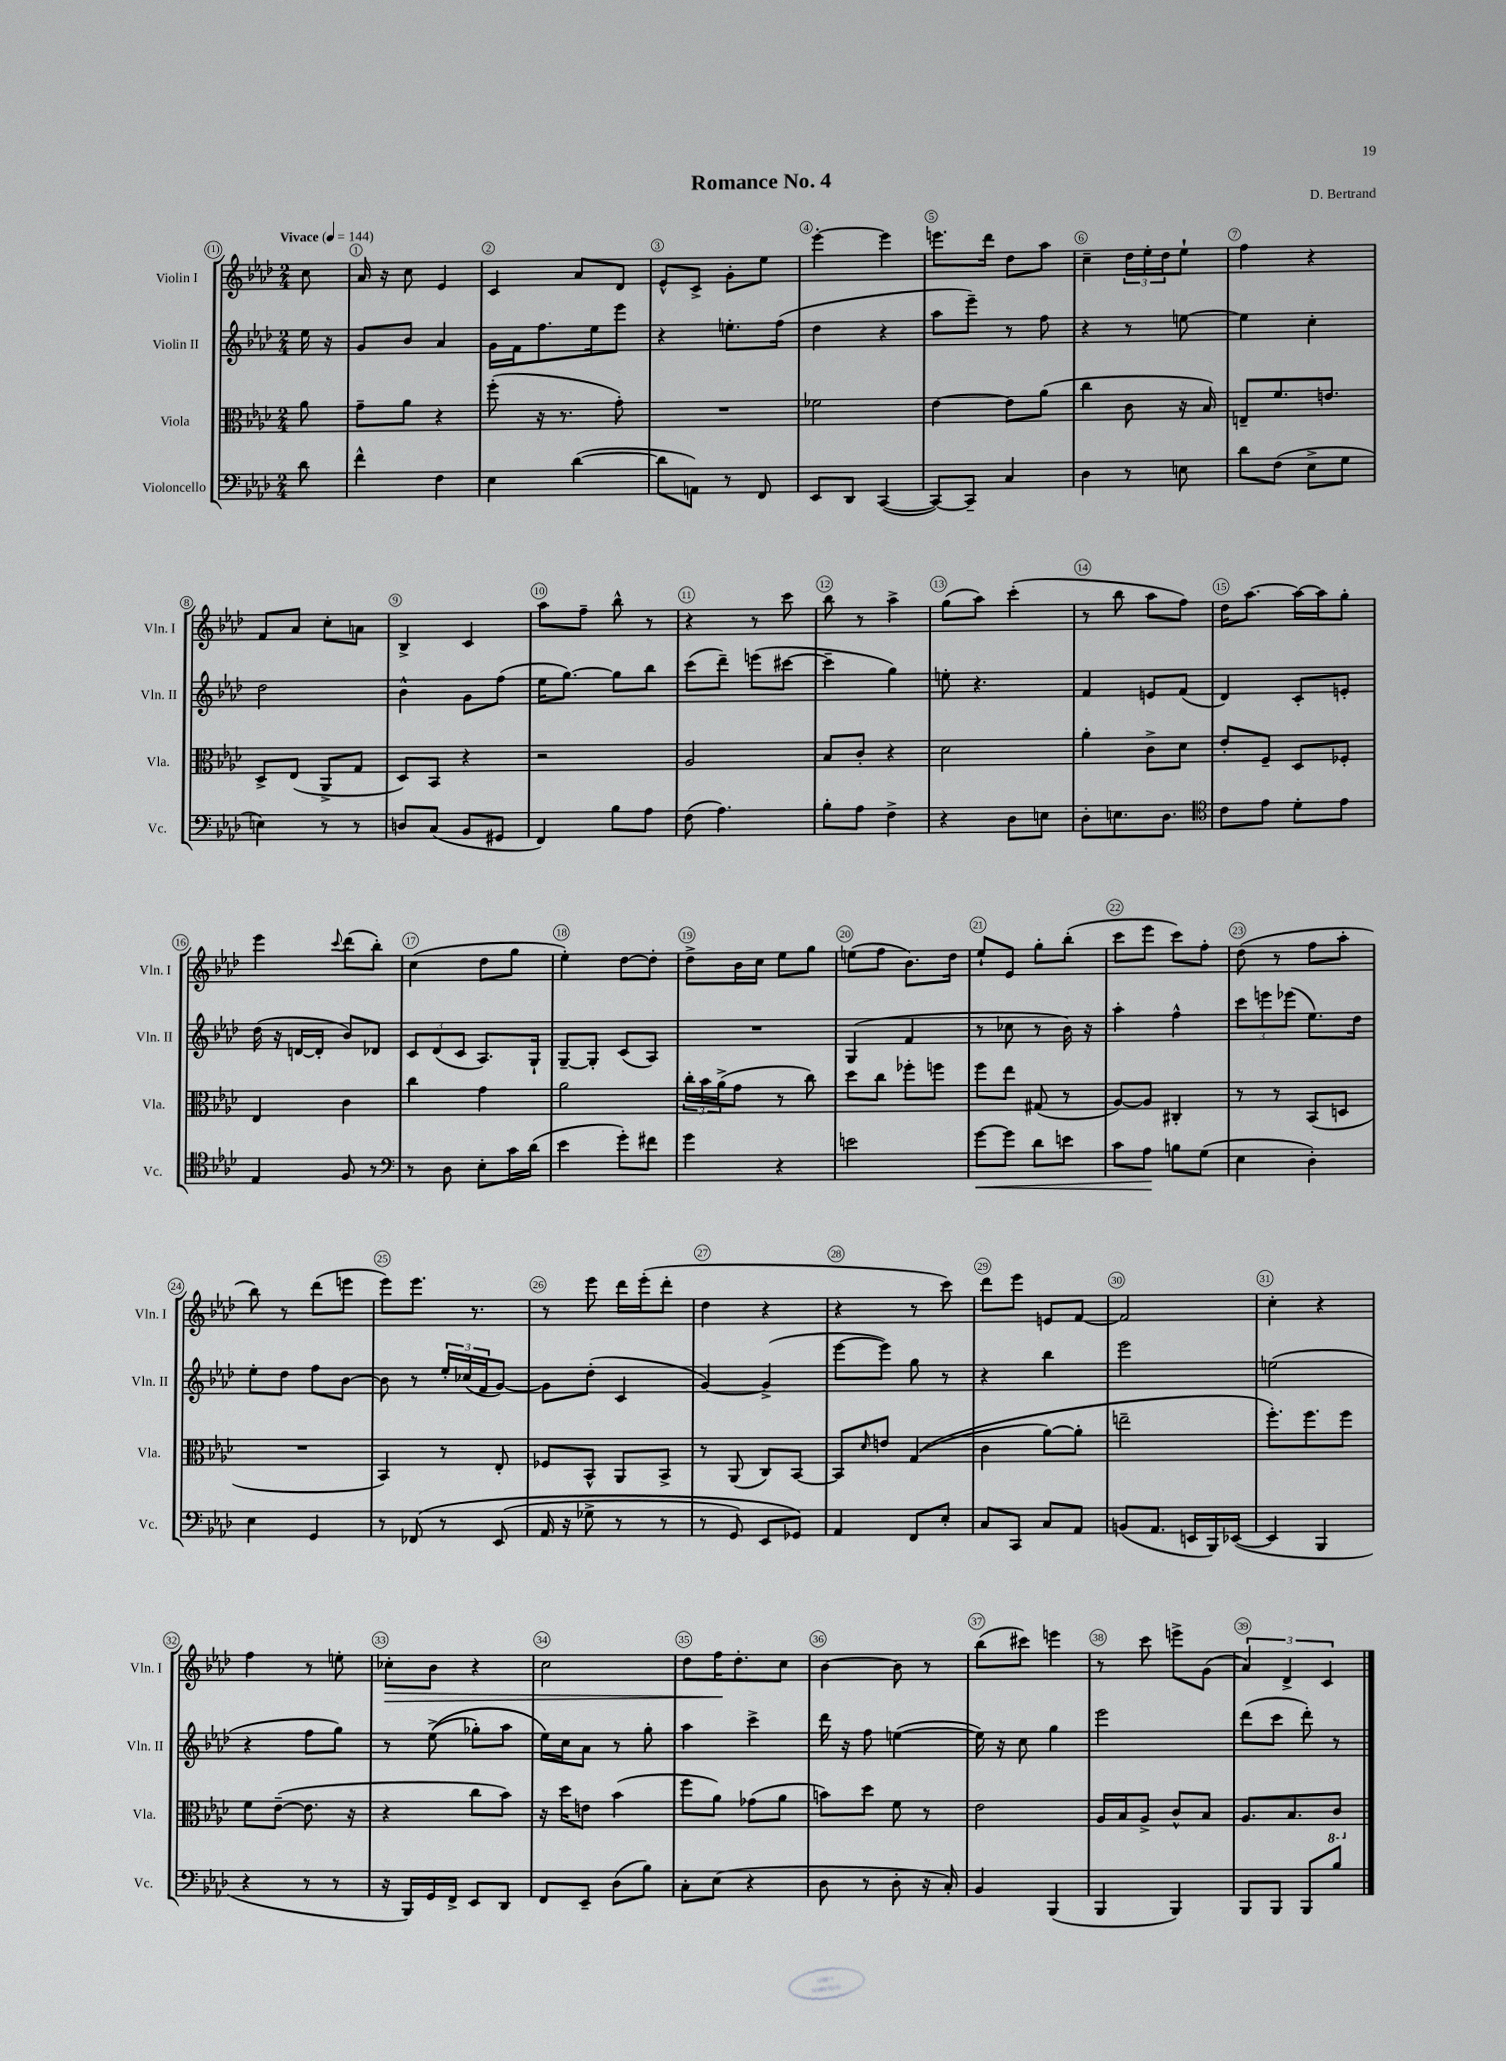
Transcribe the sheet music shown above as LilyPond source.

\header { title = "Romance No. 4" composer = "D. Bertrand" }
<<
\new StaffGroup <<
\new Staff = "s0" \with { instrumentName = "Violin I" shortInstrumentName = "Vln. I" } {
    \clef treble \key aes \major \numericTimeSignature \time 2/4 \partial 8 \tempo "Vivace" 4 = 144
    c''8 |
    aes'16 r16 c''8 ees'4 |
    c'4 aes'8 des'8 |
    ees'8-^ c'8-> g'8-. ees''8 |
    ees'''4~-. ees'''4 |
    e'''8. des'''16 des''8 aes''8 |
    c''4-- \tuplet 3/2 { des''16 ees''16-. des''16 } ees''8-! |
    f''4 r4 |
    f'8 aes'8 c''8-. a'8 |
    bes4-> c'4 |
    aes''8 f''8-- bes''8-^ r8 |
    r4 r8 c'''8 |
    bes''8 r8 aes''4-> |
    g''8( aes''8) c'''4-.( |
    r8 bes''8 aes''8 f''8) |
    des''16 aes''8.~ aes''16~ aes''16 g''8-. |
    ees'''4 \appoggiatura { c'''8 } des'''8( bes''8-.) |
    c''4( des''8 g''8 |
    ees''4-.) des''8~ des''8-. |
    des''8-> bes'16 c''16 ees''8 g''8 |
    e''8( f''8 bes'8.) des''16 |
    ees''8-! ees'8 g''8-. bes''8-.( |
    c'''8 ees'''8 c'''8) f''8-. |
    des''8( r8 f''8 aes''8-. |
    bes''8) r8 des'''8( e'''8 |
    ees'''8) ees'''8. r8. |
    r8 ees'''8 des'''16 ees'''16-.( des'''8-. |
    des''4 r4 |
    r4 r8 c'''8) |
    des'''8 ees'''8 e'8 f'8~ |
    f'2 |
    c''4-. r4 |
    f''4 r8 e''8-. |
    ces''8-.\> bes'8 r4 |
    c''2 |
    des''8 f''16\! des''8.-. c''8 |
    bes'4~ bes'8 r8 |
    bes''8( cis'''8) e'''4 |
    r8 c'''8 e'''8-> g'8( |
    \tuplet 3/2 { aes'4) des'4-> c'4 } \bar "|." |
}
\new Staff = "s1" \with { instrumentName = "Violin II" shortInstrumentName = "Vln. II" } {
    \clef treble \key aes \major \numericTimeSignature \time 2/4 \partial 8
    ees''16 r16 |
    g'8 bes'8 aes'4 |
    g'16 f'16 f''8. ees''16 ees'''8 |
    r4 e''8.-. f''16( |
    des''4 r4 |
    aes''8 ees'''8--) r8 f''8 |
    r4 r8 e''8~ |
    e''4 c''4-. |
    des''2 |
    bes'4-^ g'8 f''8( |
    ees''16 g''8.~) g''8 bes''8 |
    c'''8( des'''8--) e'''8( cis'''8~ |
    cis'''4-- g''4) |
    e''8-. r4. |
    f'4 e'8 f'8( |
    des'4) c'8-. e'8-. |
    des''16( r16 d'16~ d'16-. bes'8) des'8 |
    \tuplet 3/2 { c'8 des'8( c'8 } aes8.) g16-! |
    g8~-- g8-. c'8( aes8) |
    R2 |
    g4( f'4 |
    r8 ces''8 r8 bes'16) r16 |
    aes''4-. f''4-^ |
    \tuplet 3/2 { c'''8 e'''8 ees'''8( } ees''8.) des''16 |
    ees''8-. des''8 f''8 bes'8~ |
    bes'8 r8 \tuplet 3/2 { ees''16-. ces''16( f'16 } g'8~) |
    g'8 des''8-.( c'4 |
    g'4~) g'4->( |
    ees'''8~ ees'''8) g''8 r8 |
    r4 bes''4 |
    ees'''2 |
    e''2( |
    r4 f''8 g''8) |
    r8 ees''8->(\( ges''8-.) aes''8 |
    ees''16\) c''16 aes'8 r8 g''8-. |
    aes''4 c'''4-> |
    des'''16 r16 f''8 e''4~( |
    e''16) r16 c''8 g''4 |
    ees'''2 |
    des'''8( c'''8 des'''8-.) r8 \bar "|." |
}
\new Staff = "s2" \with { instrumentName = "Viola" shortInstrumentName = "Vla." } {
    \clef alto \key aes \major \numericTimeSignature \time 2/4 \partial 8
    aes'8 |
    g'8-- aes'8 r4 |
    f''8-.( r16 r8. g'8-.) |
    R2 |
    fes'2 |
    ees'4~ ees'8 aes'8( |
    c''4 c'8 r16 bes16) |
    e8-- f'8. e'8. |
    des8-> ees8( aes,8-> g8 |
    des8) bes,8 r4 |
    r2 |
    aes2 |
    bes8 c'8-. r4 |
    des'2 |
    aes'4-. c'8-> des'8 |
    ees'8-. f8-- des8 fes8-. |
    ees4 c'4 |
    c''4 g'4 |
    aes'2 |
    \tuplet 3/2 { c''16-. bes'16 aes'16->( } g'8 r8 c''8) |
    des''8 c''8 fes''8-. f''8 |
    f''8 ees''8 gis8( r8 |
    aes8~) aes8 cis4-. |
    r8 r8 bes,8( d8 |
    R2 |
    bes,4) r8 ees8-. |
    fes8 bes,8-^ aes,8 bes,8-> |
    r8 aes,8( c8) bes,8~ |
    bes,8 \grace { des'16 } e'8 g4(\( |
    c'4 aes'8~) aes'8-. |
    e''2-- |
    f''8.-.\) f''8. f''8 |
    f'8 ees'8~--( ees'8. r16 |
    r4 c''8 bes'8) |
    r16 des''16 e'8 bes'4( |
    f''8 aes'8) ges'8( aes'8 |
    b'8) des''8 f'8 r8 |
    ees'2 |
    aes16 bes16 aes8-> c'8-^ bes8 |
    aes8. bes8. \ottava #-1 c8 \ottava #0 \bar "|." |
}
\new Staff = "s3" \with { instrumentName = "Violoncello" shortInstrumentName = "Vc." } {
    \clef bass \key aes \major \numericTimeSignature \time 2/4 \partial 8
    des'8 |
    f'4-^ f4 |
    ees4 des'4~( |
    des'8 a,8) r8 f,8 |
    ees,8 des,8 c,4~( |
    c,8~) c,8-- c4 |
    des4 r8 e8 |
    des'8 f8( ees8-> g8 |
    e4) r8 r8 |
    d8 c8( bes,8 gis,8 |
    f,4) bes8 aes8 |
    f8( aes4.) |
    bes8-. aes8 f4-> |
    r4 des8 e8 |
    des8-. e8. des8. |
    \clef tenor c'8 ees'8 des'8-. ees'8 |
    ees4 f8 r8 |
    \clef bass r8 des8 ees8-. c'16 des'16( |
    ees'4 g'8-.) fis'8 |
    g'4 r4 |
    e'2 |
    g'8~\< g'8 des'8 e'8 |
    c'8 aes8\! b8 g8( |
    ees4 des4-.) |
    ees4 g,4 |
    r8 fes,8\( r8 ees,8( |
    aes,16 r16 ges8-> r8 r8 |
    r8 g,8) ees,8 ges,8\) |
    aes,4 f,8 ees8-. |
    c8 c,8 c8 aes,8 |
    b,8( aes,8. e,16 bes,,16) ees,16~( |
    ees,4 bes,,4 |
    r4 r8 r8 |
    r16 bes,,16) g,16 f,16-> ees,8 des,8 |
    f,8 ees,8-- des8( bes8) |
    c8-. ees8( r4 |
    des8 r8 des8-. r16 c16-.) |
    bes,4 bes,,4( |
    bes,,4 bes,,4) |
    bes,,8 bes,,8 bes,,8 bes8 \bar "|." |
}
>>
>>
\layout { \context { \Score \override BarNumber.break-visibility = ##(#f #t #t) barNumberVisibility = #all-bar-numbers-visible \override BarNumber.stencil = #(make-stencil-circler 0.1 0.3 ly:text-interface::print) } }
